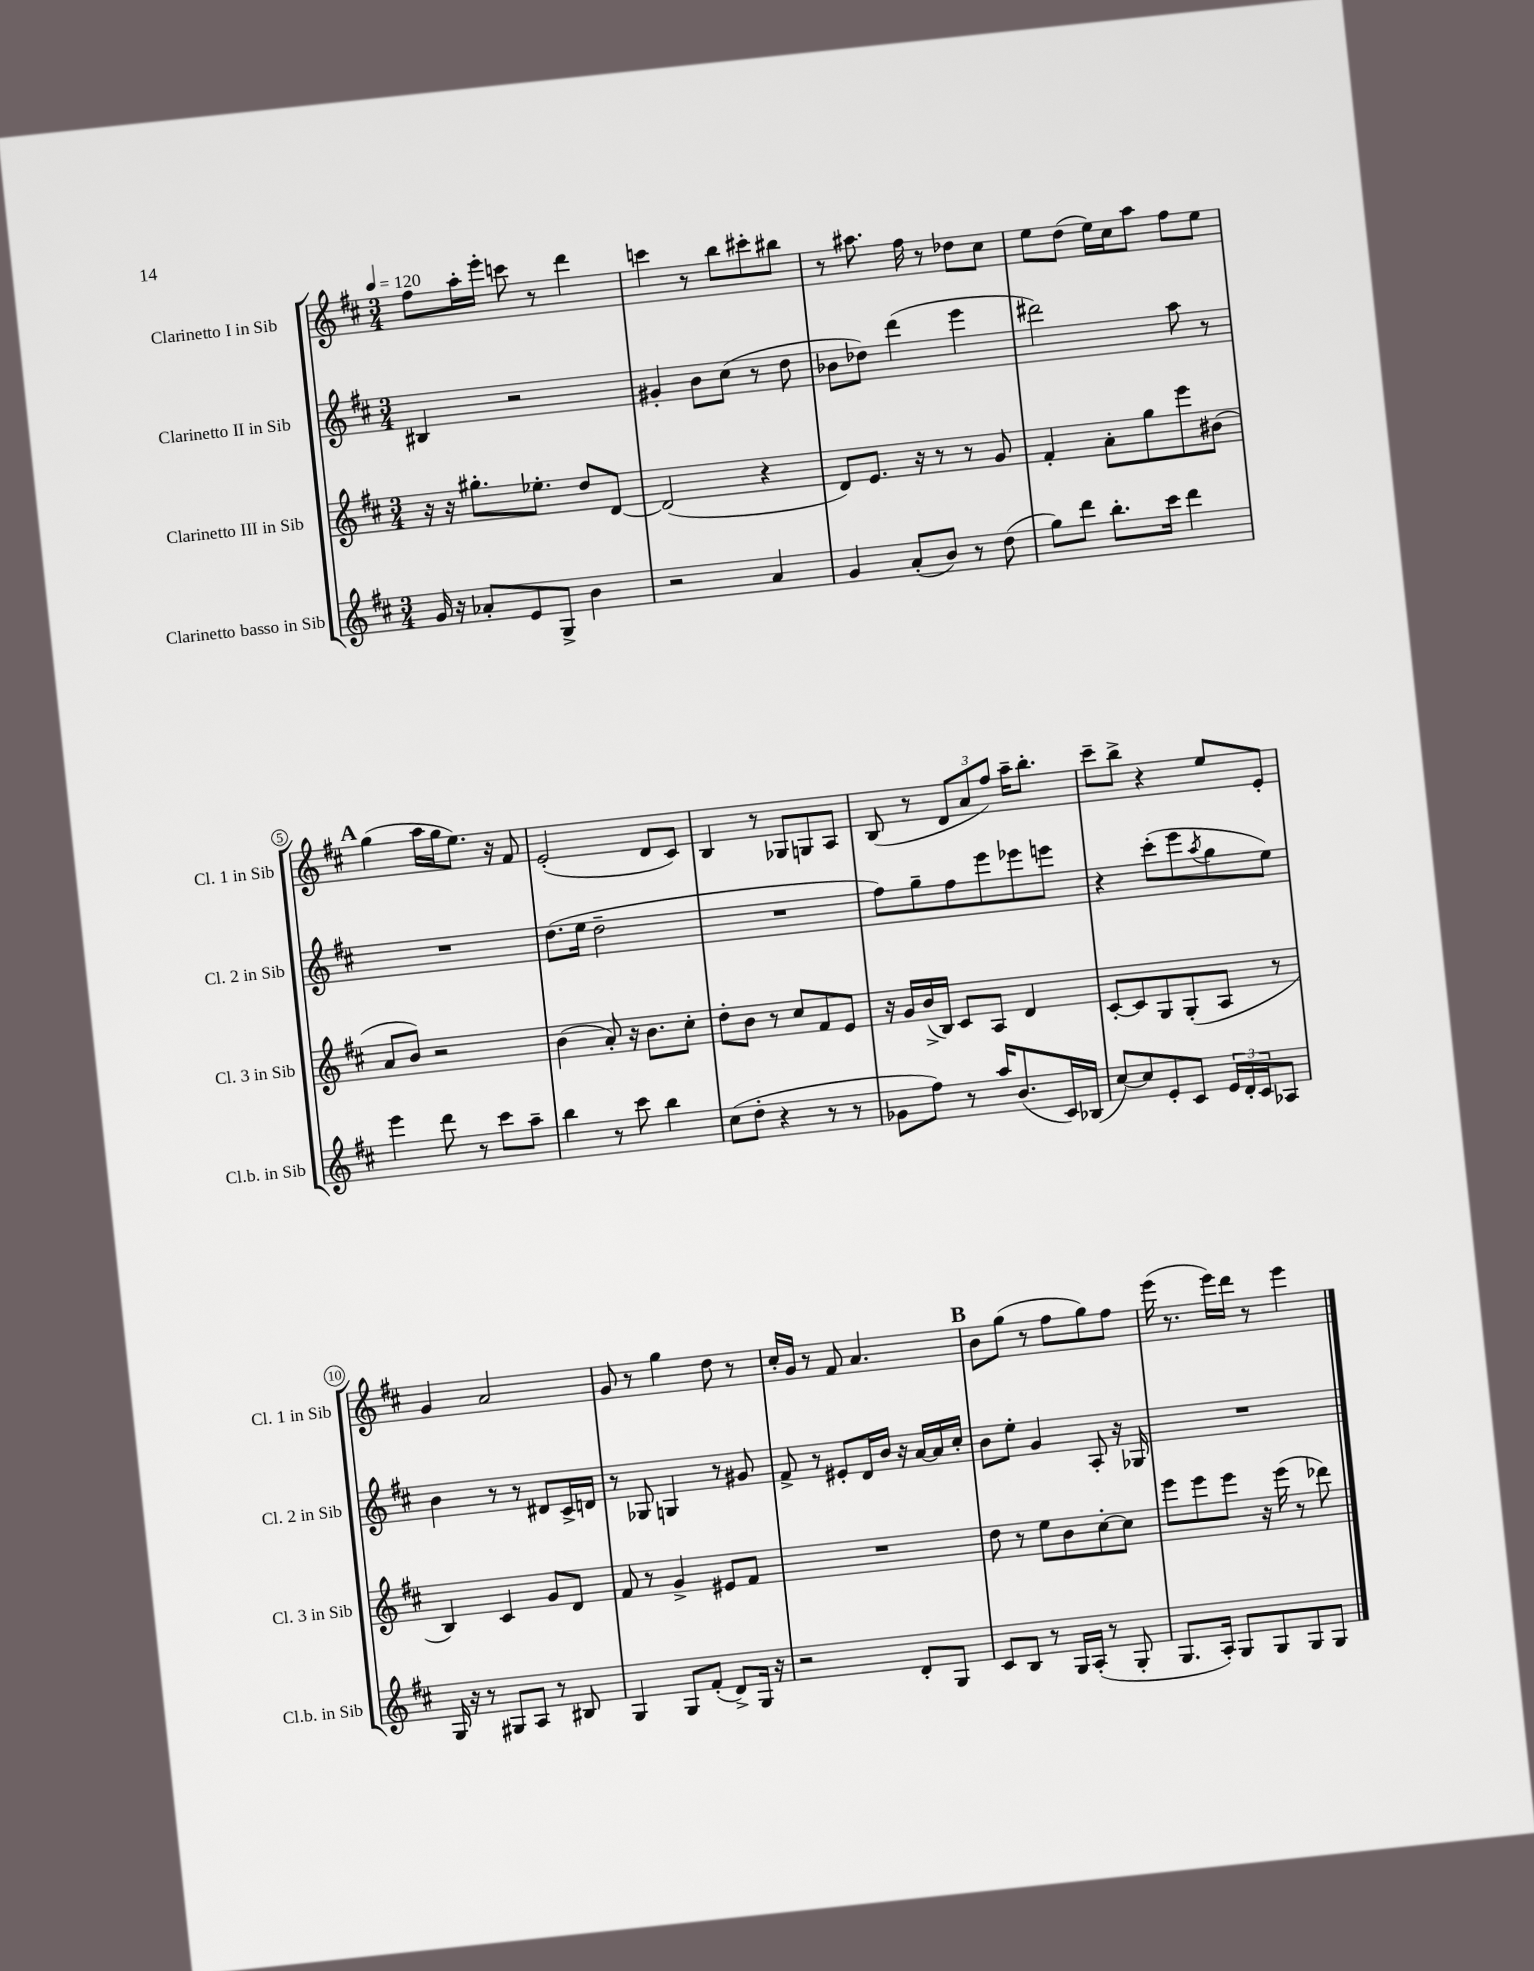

**kern	**kern	**kern	**kern
*staff4	*staff3	*staff2	*staff1
*clefG2	*clefG2	*clefG2	*clefG2
*k[f#c#]	*k[f#c#]	*k[f#c#]	*k[f#c#]
*M3/4	*M3/4	*M3/4	*M3/4
*MM120	*MM120	*MM120	*MM120
16g/	16r	4B#/	8ff#\L
16r	16r	.	.
8a-'/L	8.gg#'\L	.	16aa'\L
.	.	.	16eee'\JJ
8e/	.	2r	8ccc\
.	8.ee-'\J	.	.
8G^/J	.	.	8r
4b\	8dd/L	.	4ddd\
.	[8d/J	.	.
=	=	=	=
2r	(2d/]	4g#'/	4ccc\
.	.	8b\L	8r
.	.	(8cc#\J	8bb\L
4a/	4r	8r	8ccc#'\
.	.	8dd\	8bb#\J
=	=	=	=
4g/	8d/L)	8b-\L	8r
.	8.e/J	8dd-\J)	8.aa#\
(8a'/L	.	(4ddd\	.
.	16r	.	16ff#\
8b/J)	8r	.	8r
8r	8r	4eee\	8dd-\L
(8dd\	8g/	.	8cc#\J
=	=	=	=
8gg\L)	4f#'/	2ddd#\)	8ee\L
8ddd\J	.	.	(8dd\J
8.bb'\L	8a'\L	.	16ee\LL)
.	.	.	16cc#\J
.	8gg\	.	8aa\J
16ccc#\Jk	.	.	.
4ddd\	8eee\	8aa\	8ff#\L
.	(8b#\J	8r	8ee\J
=	=	=	=
4eee\	8a/L	2.r	(4gg\
.	8b/J)	.	.
8ddd\	2r	.	16aa\LL
.	.	.	16gg\J
8r	.	.	8.ee\J)
8ccc#\L	.	.	.
.	.	.	16r
8aa~\J	.	.	8f#/
=	=	=	=
4bb\	(4b\	(8.dd\L	(2e'/
.	.	16ee\Jk	.
8r	8a'/)	2dd~\	.
8ccc#\	16r	.	.
.	8.b\L	.	.
4bb\	.	.	8d/L
.	8cc#'\J	.	8c#/J)
=	=	=	=
(8cc#\L	8dd'\L	2.r	4B/
8dd'\J	8b\J	.	.
4r	8r	.	8r
.	8cc#/L	.	8G-/L
8r	8f#/	.	8G/
8r	8e/J	.	8A/J
=	=	=	=
8g-\L	16r	8ff#\L)	(8B/
.	16g/LL	.	.
8ff#\J)	(16b^/	8gg~\	8r
.	16B/JJ)	.	.
8r	8c#/L	8ff#\	12d/L
.	.	.	12a/
16aa/LK	8A/J	8eee\	.
.	.	.	12ff#/J)
(8.b/	.	.	.
.	4d/	8eee-\	16aa~\LK
.	.	.	8.bb'\J
16c#/L)	.	8eee\J	.
(16B-/JJ	.	.	.
=	=	=	=
[8cc#/L)	[8c#'/L	4r	8ccc#~\L
8cc#/]	8c#/]	.	8bb^\J
8e'/	8G/	(8ccc#'\L	4r
8c#/J	(8G'/	8eee\	.
.	.	8qaa/	.
24e/LL	8A/J	8gg\	8ee/L
24d'/	.	.	.
24c#/J	.	.	.
8A-/J	8r	8ee\J)	8e'/J
=	=	=	=
16G/	4B/)	4b\	4g/
16r	.	.	.
8r	.	.	.
8G#/L	4c#/	8r	2a/
8A/J	.	8r	.
8r	8g/L	8d#/L	.
8B#/	8d/J	16c#^/L	.
.	.	16d/JJ	.
=	=	=	=
4G/	8f#/	8r	8g/
.	8r	8G-/	8r
8G/L	4g^/	4G/	4gg\
(8f#'/J	.	.	.
8d^/L)	8e#/L	8r	8dd\
16G/Jk	8f#/J	8g#/	8r
16r	.	.	.
=	=	=	=
2r	2.r	8f#^/	16cc#'/LL
.	.	.	16g/JJ
.	.	8r	8r
.	.	8e#'/L	8f#/
.	.	16d/L	4.a/
.	.	16b/JJ	.
8d'/L	.	16r	.
.	.	[16a/LL	.
8G/J	.	16a/]	.
.	.	16cc#'/JJ	.
=	=	=	=
8c#/L	8dd\	8b\L	8b\L
8B/J	8r	8ee'\J	(8gg\J
8r	8ee\L	4g/	8r
16G/LL	8b\	.	8ff#\L
(16A'/JJ	.	.	.
8r	[8cc#'\	8A'/	8gg\)
8G'/	8cc#\]J	16r	8ff#\J
.	.	16G-/	.
=	=	=	=
8.G/L	8eee\L	2.r	(16eee\
.	.	.	8.r
.	8eee\	.	.
16A'/Jk)	.	.	.
8G/L	8eee\J	.	16eee\LL)
.	.	.	16ddd\JJ
8G/	16r	.	8r
.	(16eee\	.	.
8G/	8r	.	4eee\
8G/J	8ddd-\)	.	.
==	==	==	==
*-	*-	*-	*-
